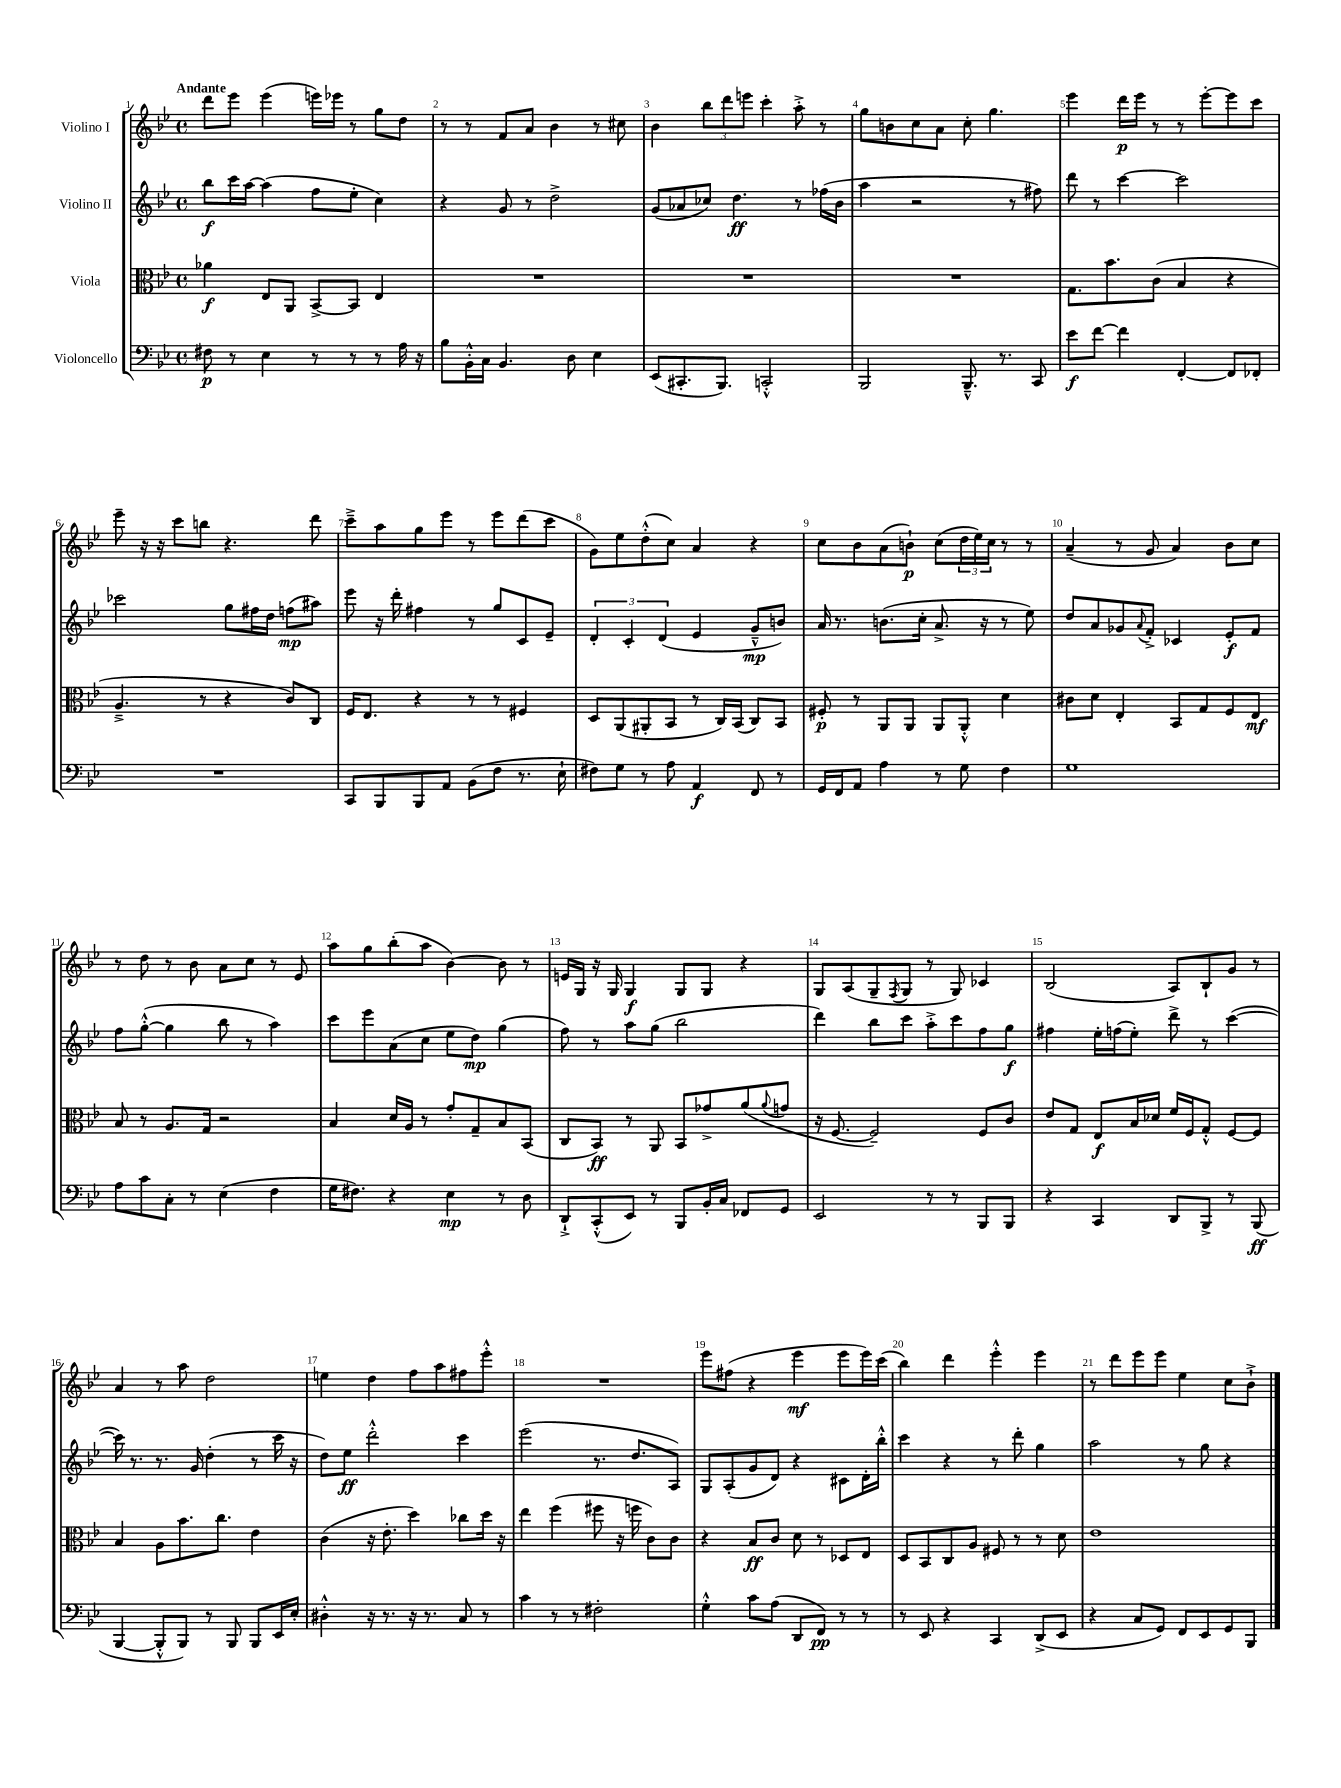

**kern	**kern	**kern	**kern
*staff4	*staff3	*staff2	*staff1
*clefF4	*clefC3	*clefG2	*clefG2
*k[b-e-]	*k[b-e-]	*k[b-e-]	*k[b-e-]
*M4/4	*M4/4	*M4/4	*M4/4
*met(c)	*met(c)	*met(c)	*met(c)
8F#	4a-	8bb-	8ddd
8r	.	16ccc	8eee-
.	.	[16aa	.
4E-	8E-	(4aa]	(4eee-
.	8AA	.	.
8r	[8BB-^	8ff	16eee)
.	.	.	16eee-
8r	8BB-]	8ee-'	8r
8r	4E-	4cc)	8gg
16A	.	.	8dd
16r	.	.	.
=	=	=	=
8B-	1r	4r	8r
16BB-'^^	.	.	8r
16C	.	.	.
4.BB-	.	8g	8f
.	.	8r	8a
.	.	2dd^	4b-
8D	.	.	.
4E-	.	.	8r
.	.	.	8cc#
=	=	=	=
(8EE-	1r	(8g	4b-
8.CC#'	.	8a-	.
.	.	8cc-)	12bb-
8.BBB-)	.	.	.
.	.	.	12ddd
.	.	4.dd	.
.	.	.	12eee
2CC'^^	.	.	4ccc'
.	.	8r	8aa'^
.	.	(16ff-	8r
.	.	16b-	.
=	=	=	=
2BBB-	1r	4aa	8gg
.	.	.	8b
.	.	2r	8cc
.	.	.	8a
8.BBB-~^^	.	.	8cc'
.	.	.	4.gg
8.r	.	.	.
.	.	8r	.
8CC	.	8ff#)	.
=	=	=	=
8e-	8.G	8ddd	4eee-
[8f	.	8r	.
.	8.b-	.	.
4f]	.	[4ccc	16ddd
.	.	.	16eee-
.	(8c	.	8r
[4FF'	4B-	2ccc]	8r
.	.	.	[8eee-'
8FF]	4r	.	8eee-]
8FF-'	.	.	8ccc
=	=	=	=
1r	4.A~^	2ccc-	8eee-~
.	.	.	16r
.	.	.	16r
.	.	.	8ccc
.	8r	.	8bb
.	4r	8gg	4.r
.	.	16ff#	.
.	.	16dd	.
.	8c)	(8ff	.
.	8C	8aa#)	8ddd
=	=	=	=
8CC	16F	8eee-	8ccc~^
.	8.E-	.	.
8BBB-	.	16r	8aa
.	.	16ddd'	.
8BBB-	4r	4ff#	8gg
8AA	.	.	8eee-
(8BB-	8r	8r	8r
8F	8r	8gg	8eee-
8.r	4F#	8c	(8ddd
.	.	8e-~	8ccc
16E-`	.	.	.
=	=	=	=
8F#)	8D	6d'	8g)
8G	(8AA	.	8ee-
.	.	6c'	.
8r	8AA#'	.	(8dd'^^
.	.	(6d	.
8A	8BB-	.	8cc)
4AA	8r	4e-	4a
.	16C)	.	.
.	(16BB-	.	.
8FF	8C)	8g~^^	4r
8r	8BB-	8b)	.
=	=	=	=
16GG	8F#'	16a	8cc
16FF	.	8.r	.
8AA	8r	.	8b-
4A	8AA	(8.b	(8a
.	8AA	.	8b`)
.	.	16cc'	.
8r	8AA	8.a^	(8cc
8G	8AA'^^	.	24dd
.	.	.	24ee-)
.	.	16r	.
.	.	.	24cc
4F	4d	8r	8r
.	.	8ee-)	8r
=	=	=	=
1G	8c#	8dd	(4a~
.	8d	8a	.
.	4E-'	8g-	8r
.	.	8qqa	.
.	.	8f'^	8g
.	8BB-	4c-	4a)
.	8G	.	.
.	8F	8e-'	8b-
.	8E-	8f	8cc
=	=	=	=
8A	8B-	8ff	8r
8c	8r	([8gg'^^	8dd
8C'	8.A	4gg]	8r
8r	.	.	8b-
.	16G	.	.
(4E-	2r	8bb-	8a
.	.	8r	8cc
4F	.	4aa)	8r
.	.	.	8e-
=	=	=	=
16G	4B-	8ccc	8aa
8.F#)	.	.	.
.	.	8eee-	8gg
4r	16d	(8a	(8bb-'
.	16A	.	.
.	8r	8cc	8aa
4E-	8g'	8ee-	[4b-)
.	8G~	8dd)	.
8r	8B-	(4gg	8b-]
8D	(8BB-	.	8r
=	=	=	=
8DD`^	8C	8ff)	16e
.	.	.	16G
(8CC'^^	8BB-)	8r	16r
.	.	.	16G
8EE-)	8r	8aa	4G
8r	8AA	(8gg	.
8BBB-	8BB-	2bb-	8G
16BB-'	8g-^	.	8G
16C	.	.	.
8FF-	(8a	.	4r
.	8qqa	.	.
8GG	8g	.	.
=	=	=	=
2EE-	16r	4ddd)	8G
.	[8.F	.	.
.	.	.	(8A
.	2F~])	8bb-	8G~
.	.	.	8qF
.	.	8ccc	8G
8r	.	8aa'^	8r
8r	.	8ccc	8G)
8BBB-	8F	8ff	4c-
8BBB-	8c	8gg	.
=	=	=	=
4r	8e-	4ff#	(2B-
.	8G	.	.
4CC	8E-	16ee-'	.
.	.	(16ff	.
.	16B-	8ee-')	.
.	16d-	.	.
8DD	16f	8ddd^	8A)
.	16F	.	.
8BBB-^	8G'^^	8r	8B-`
8r	[8F	([4ccc	8g
(8BBB-	8F]	.	8r
=	=	=	=
[4BBB-	4B-	16ccc])	4a
.	.	8.r	.
8BBB-'^^]	8A	8.r	8r
8BBB-)	8.b-	.	8aa
.	.	16g	.
8r	.	(4dd'	2dd
.	8.cc	.	.
8BBB-	.	.	.
8BBB-	4e-	8r	.
16EE-	.	16ccc	.
16E-'	.	16r	.
=	=	=	=
4D#'^^	(4c	8dd)	4ee
.	.	8ee-	.
16r	16r	2ddd'^^	4dd
8.r	8.e-'	.	.
16r	4dd)	.	8ff
8.r	.	.	.
.	.	.	8aa
8C	8cc-	4ccc	8ff#
8r	16dd	.	8eee-'^^
.	16r	.	.
=	=	=	=
4c	4ee-	(2eee-	1r
8r	(4ff	.	.
8r	.	.	.
2F#'	8ff#	8.r	.
.	16r	.	.
.	16ff	8.dd	.
.	8c)	.	.
.	8c	8A)	.
=	=	=	=
4G'^^	4r	8G	8eee-
.	.	(8A'	(8ff#
8c	8B-	8g	4r
(8A	8c	8d)	.
8DD	8d	4r	4eee-
8FF)	8r	.	.
8r	8D-	8c#	8eee-
8r	8E-	16d'	16eee-)
.	.	16bb-'^^	(16ccc
=	=	=	=
8r	8D	4ccc	4bb-)
8EE-	8BB-	.	.
4r	8C	4r	4ddd
.	8A	.	.
4CC	8F#	8r	4eee-'^^
.	8r	8ddd'	.
(8DD^	8r	4gg	4eee-
8EE-	8d	.	.
=	=	=	=
4r	1e-	2aa	8r
.	.	.	8ddd
8C	.	.	8eee-
8GG)	.	.	8eee-
8FF	.	8r	4ee-
8EE-	.	8gg	.
8GG	.	4r	8cc
8BBB-	.	.	8b-`^
==	==	==	==
*-	*-	*-	*-
